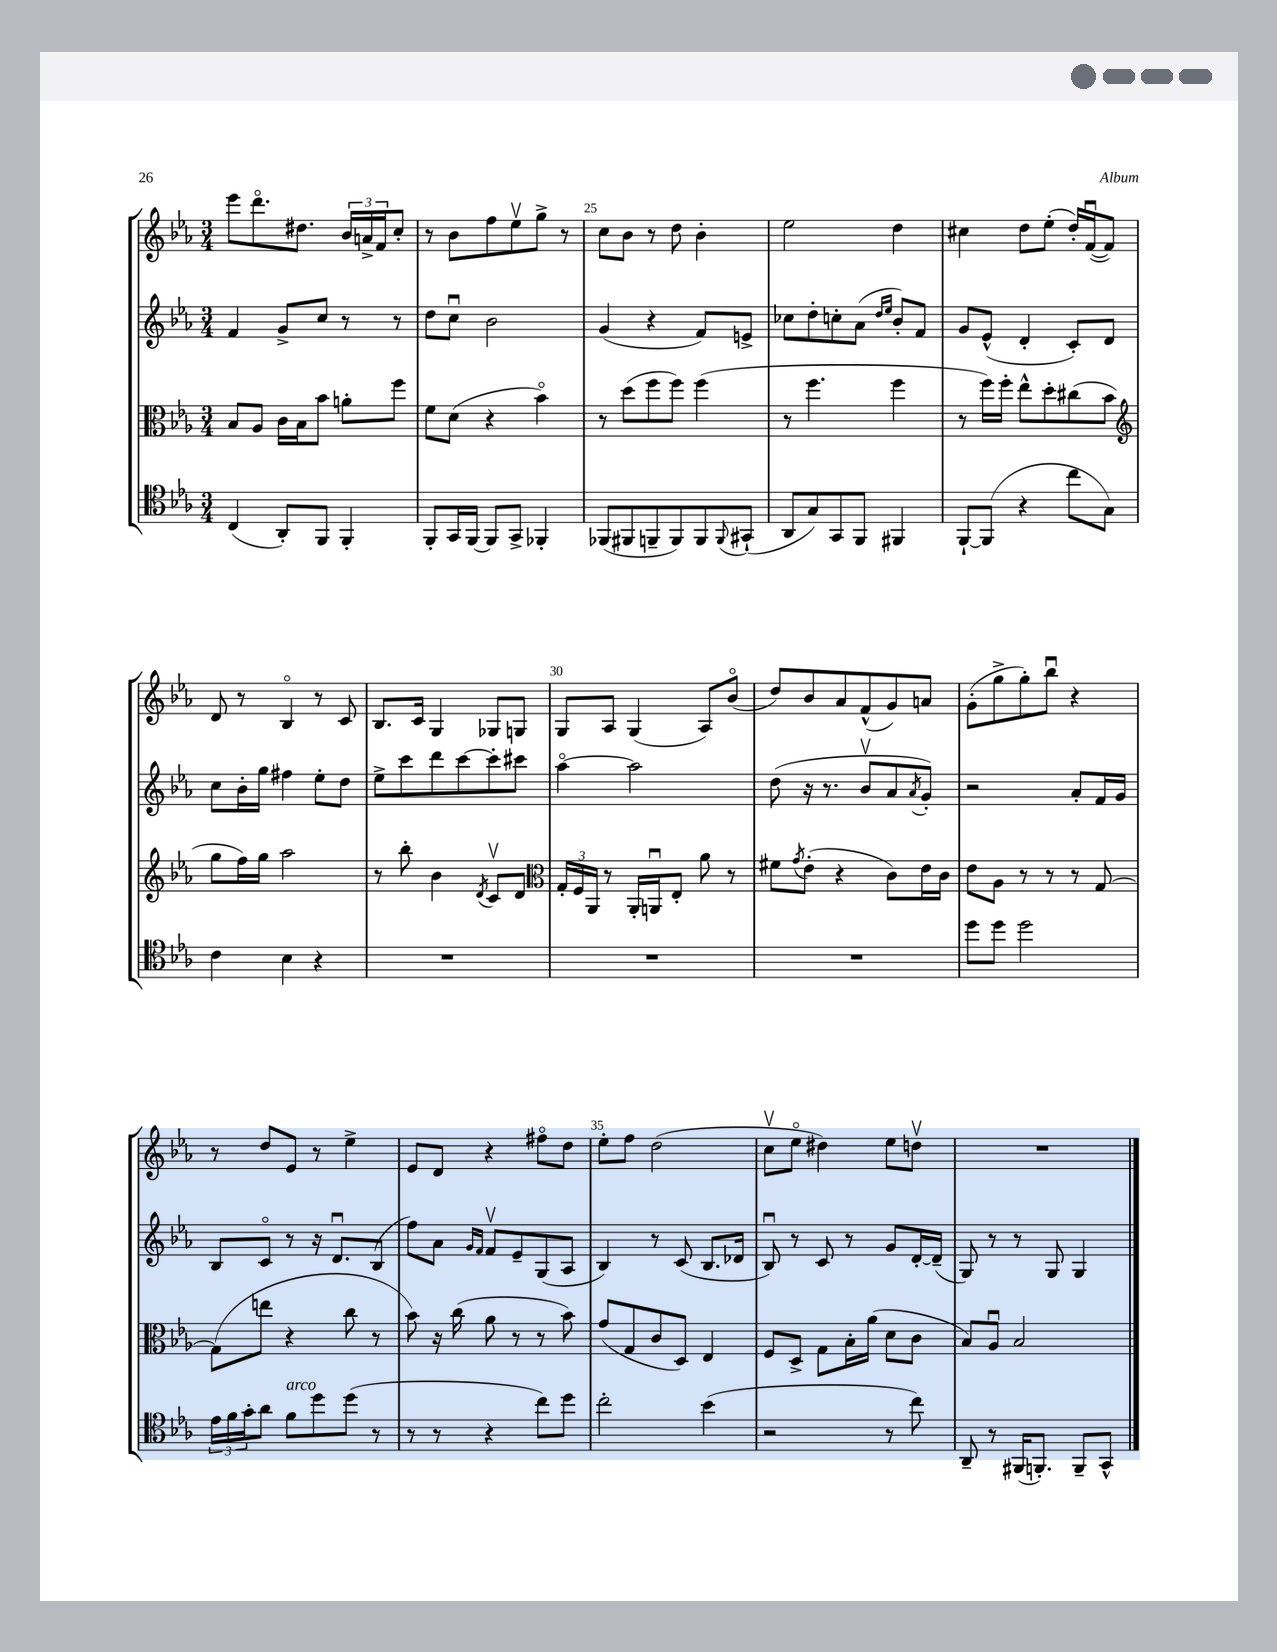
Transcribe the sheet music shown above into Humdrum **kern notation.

**kern	**kern	**kern	**kern
*part4	*part3	*part2	*part1
*staff4	*staff3	*staff2	*staff1
*clefC4	*clefC3	*clefG2	*clefG2
*k[b-e-a-]	*k[b-e-a-]	*k[b-e-a-]	*k[b-e-a-]
*M3/4	*M3/4	*M3/4	*M3/4
=23	=23	=23	=23
(4C/	8B-/L	4f/	8eee-\L
.	8A-/J	.	8.ddd\
8AA-'/L)	16c\LL	8g^/L	.
.	16B-\J	.	8.dd#X\J
8FF/J	8b-\J	8cc/J	.
4FF'/	8an'\L	8r	24b-/LL
.	.	.	24an^/
.	.	.	24f/J
.	8ff\J	8r	8cc'/J
=24	=24	=24	=24
8FF'/L	8f\L	8dd\L	8r
16GG/L	(8d\J	8ccu\J	8b-\L
[16FF/JJ	.	.	.
8FF/L]	4r	2b-\	8ff\
8GG^/J	.	.	8ee-v\
4FF-X'/	4b-\)	.	8gg^\J
.	.	.	8r
=25	=25	=25	=25
(8FF-X/L	8r	(4g/	8cc\L
8FF#X/	(8dd\L	.	8b-\J
8FFn~/	8ff\	4r	8r
8FF/)	8ff\J)	.	8dd\
8FF/	(4ff\	8f/L)	4b-'\
8qqFF/	.	.	.
(8GG#X`/J	.	8en^/J	.
=26	=26	=26	=26
8AA-/L	8r	8cc-X\L	2ee-\
8G/)	4.ff\	8dd'\	.
8GG/	.	8ccn'\	.
8FF/J	.	(8a-\J	.
.	.	16qqdd/LL	.
.	.	16qqee-/JJ	.
4FF#X/	4ff\	8b-'/L)	4dd\
.	.	8f/J	.
=27	=27	=27	=27
[8FF`/L	8r	8g/L	4cc#X\
(8FF/J]	16ff\LL)	(8e-^^/J	.
.	16ff'\JJ	.	.
4r	8ee-^^\L	4d'/	8dd\L
.	8dd'\	.	(8ee-'\J
8cc\L	(8cc#X\	8c'/L)	16dd'/LL)
.	.	.	([16fu/J
8G\J)	8b-\J	8d/J	8f/J])
!!LO:LB:g=z
=28	=28	=28	=28
*	*clefG2	*	*
4c\	8gg\L	8cc\L	8d/
.	16ff\L)	16b-'\L	8r
.	16gg\JJ	16gg\JJ	.
4B-\	2aa-\	4ff#X\	4B-/
4r	.	8ee-'\L	8r
.	.	8dd\J	8c/
=29	=29	=29	=29
2.r	8r	8ee-^\L	8.B-/L
.	8bb-'\	8ccc\	.
.	.	.	16c/Jk
.	4b-\	8ddd\	4G/
.	.	[8ccc\	.
.	8qd/	.	.
.	8cv/L	8ccc'\]	8G-X/L
.	8d/J	8ccc#X\J	8Gn/J
=30	=30	=30	=30
*	*clefC3	*	*
2.r	24G'/LL	[4aa-\	8G/L
.	24F/	.	.
.	24AA-/JJ	.	.
.	8r	.	8A-/J
.	16AA-'/LL	2aa-\]	(4G/
.	16AAnu/J	.	.
.	8E-'/J	.	.
.	8a-\	.	8A-/L)
.	8r	.	(8b-/J
=31	=31	=31	=31
2.r	8f#X\L	(8dd\	8dd/L)
.	8qg/	.	.
.	(8e-'\J	16r	8b-/
.	.	8.r	.
.	4r	.	8a-/
.	.	8b-v/L	(8f^^/
.	8c\L)	8a-/	8g/)
.	.	8qa-/	.
.	16e-\L	8g'/J)	8an/J
.	16c\JJ	.	.
=32	=32	=32	=32
8dd\L	8e-\L	2r	(8g'\L
8dd\J	8A-\J	.	8gg^\
2dd\	8r	.	8gg'\)
.	8r	.	8bb-u\J
.	8r	8a-'/L	4r
.	[8G/	16f/L	.
.	.	16g/JJ	.
!!LO:LB:g=z
=33	=33	=33	=33
24e-\LL	(8G\L]	8B-/L	8r
24f\	.	.	.
24g'\J	.	.	.
8a-\J	8een\J	8c/J	8dd/L
!LO:TX:a:i:t=arco	!	!	!
8f\L	4r	8r	8e-/J
8dd\	.	16r	8r
.	.	8.du/L	.
(8dd\J	8cc\	.	4ee-^\
8r	8r	(8B-/J	.
=34	=34	=34	=34
8r	8b-\)	8ff\L)	8e-/L
8r	16r	8a-\J	8d/J
.	(16cc\	.	.
.	.	16qqg/LL	.
.	.	16qqf/JJ	.
4r	8a-\	8fv/L	4r
.	8r	8e-~/	.
8cc\L)	8r	(8G/	8ff#X\L
8dd\J	8b-\)	8A-/J	8dd\J
=35	=35	=35	=35
2cc'\	(8g/L	4B-/)	8ee-'\L
.	8G/	.	8ff\J
.	8c/	8r	(2dd\
.	8D/J)	(8c/	.
(4b-\	4E-/	8.B-/L	.
.	.	16d-X/Jk	.
=36	=36	=36	=36
2r	8F/L	8B-u/)	8ccv\L
.	8D^/J	8r	8ee-\J
.	8G\L	8c/	4dd#X\)
.	16B-'\L	8r	.
.	(16a-\JJ	.	.
8r	8d\L	8g/L	8ee-\L
8cc\)	8c\J	[16d'/L	8ddnv\J
.	.	(16d~/JJ]	.
=37	=37	=37	=37
8AA-~/	8B-/L)	8G/)	2.r
8r	8A-u/J	8r	.
(16FF#X/KL	2B-/	8r	.
8.FFn'/J)	.	.	.
.	.	8G/	.
8FF~/L	.	4G/	.
8GG^^/J	.	.	.
==	==	==	==
*-	*-	*-	*-
